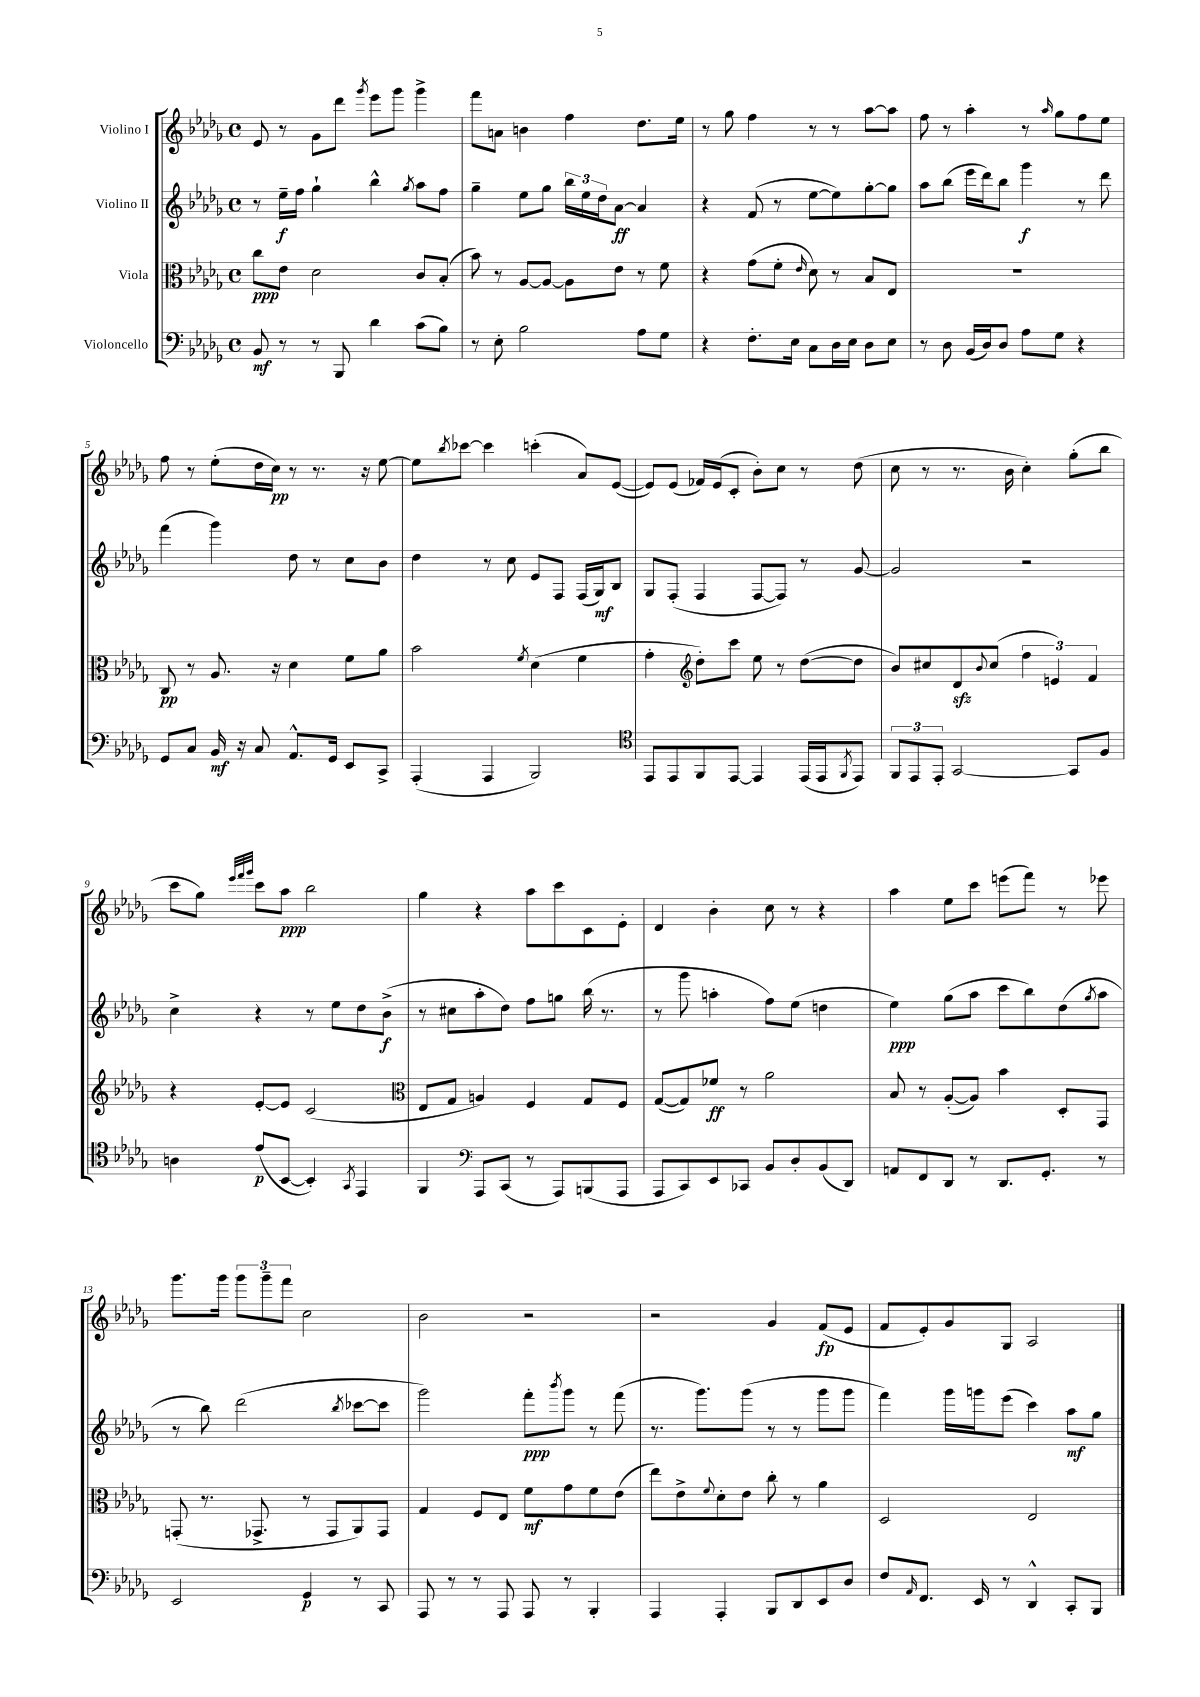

**kern	**kern	**kern	**kern
*staff4	*staff3	*staff2	*staff1
*clefF4	*clefC3	*clefG2	*clefG2
*k[b-e-a-d-g-]	*k[b-e-a-d-g-]	*k[b-e-a-d-g-]	*k[b-e-a-d-g-]
*M4/4	*M4/4	*M4/4	*M4/4
*met(c)	*met(c)	*met(c)	*met(c)
8BB-	8cc	8r	8e-
8r	8e-	16ee-~	8r
.	.	16ff	.
8r	2d-	4gg-`	8g-
8BBB-	.	.	8ddd-
.	.	.	8qggg-
4d-	.	4bb-^^	8eee-
.	.	.	8ggg-
.	.	8qgg-	.
(8c	8c	8aa-	4ggg-^
8B-)	(8B-'	8ff	.
=	=	=	=
8r	8b-)	4gg-~	8fff
8E-'	8r	.	8a
2B-	[8A-	8ee-	4b
.	8A-_	8gg-	.
.	8A-]	24bb-	4ff
.	.	24ee-	.
.	.	24dd-	.
.	8e-	[8a-	.
8A-	8r	4a-]	8.dd-
8G-	8f	.	.
.	.	.	16ee-
=	=	=	=
4r	4r	4r	8r
.	.	.	8gg-
8.F'	(8g-	(8f	4ff
.	8f'	8r	.
16E-	.	.	.
.	16qqe-	.	.
8C	8d-)	[8ee-	8r
16D-	8r	8ee-])	8r
16E-	.	.	.
8D-	8B-	[8gg-'	[8aa-
8E-	8E-	8gg-]	8aa-]
=	=	=	=
8r	1r	8aa-	8ff
8D-	.	(8bb-	8r
(16BB-	.	16eee-	4aa-'
16D-)	.	16ddd-)	.
8D-	.	8bb-	.
8A-	.	4ggg-	8r
.	.	.	16qqaa-
8G-	.	.	8gg-
4r	.	8r	8ff
.	.	8ddd-	8ee-
=	=	=	=
8GG-	8C	(4fff	8ff
8C	8r	.	8r
16BB-	8.A-	4ggg-)	(8ee-'
16r	.	.	.
8C	.	.	16dd-
.	16r	.	16cc)
8.AA-^^	4d-	8dd-	8r
.	.	8r	8.r
16GG-	.	.	.
8EE-	8f	8cc	.
.	.	.	16r
8CC^	8a-	8b-	[8ee-
=	=	=	=
(4AAA-'	2b-	4dd-	8ee-]
.	.	.	8qbb-
.	.	.	[8ccc-
4AAA-	.	8r	4ccc-]
.	.	8cc	.
.	8qf	.	.
2BBB-)	(4d-	8e-	(4ccc'
.	.	8F	.
.	4f	(16F	8a-)
.	.	16G-)	.
.	.	8B-	([8e-
=	=	=	=
*clefC4	*	*	*
8EE-	4g-'	8G-	8e-])
8EE-	.	(8F'	(8e-
*	*clefG2	*	*
8FF	8dd-')	4F	16f-)
.	.	.	(16e-
[8EE-	8ccc	.	8c'
4EE-]	8ee-	[8F	8b-')
.	8r	8F])	8cc
(16EE-	([8dd-	8r	8r
16EE-	.	.	.
8qFF	.	.	.
8EE-)	8dd-]	[8g-	(8dd-
=	=	=	=
12FF	8b-)	2g-]	8cc
12EE-	.	.	.
.	8cc#	.	8r
12EE-'	.	.	.
[2GG-	8d-	.	8.r
.	8qqb-	.	.
.	(8cc#	.	.
.	.	.	16b-
.	6ff	2r	4cc')
.	6e)	.	.
8GG-]	.	.	(8gg-'
.	6f	.	.
8F	.	.	8bb-
=	=	=	=
4A	4r	4cc^	8ccc
.	.	.	8gg-)
.	.	.	32qqeee-
.	.	.	32qqfff
.	.	.	32qqggg-
(8e-	[8e-'	4r	8ccc
[8BB-	8e-]	.	8aa-
4BB-'])	(2c	8r	2bb-
.	.	8ee-	.
8qGG-	.	.	.
4EE-	.	8dd-	.
.	.	(8b-^	.
=	=	=	=
*	*clefC3	*	*
4FF	8E-	8r	4gg-
.	8G-	8cc#	.
*clefF4	*	*	*
8AAA-	4A)	8aa-'	4r
(8CC	.	8dd-)	.
8r	4F	8ff	8aa-
8AAA-)	.	8gg	8ccc
(8BBB	8G-	(16bb-	8c
.	.	8.r	.
8AAA-	8F	.	8e-'
=	=	=	=
8AAA-	([8G-	8r	4d-
8CC)	8G-])	8ggg-	.
8EE-	8f-	4aa'	4b-'
8CC-	8r	.	.
8BB-	2a-	8ff)	8cc
8D-'	.	(8ee-	8r
(8BB-	.	4dd	4r
8DD-)	.	.	.
=	=	=	=
8AA	8B-	4ee-)	4aa-
8FF	8r	.	.
8DD-	([8A-'	(8gg-	8ee-
8r	8A-])	8aa-	8ccc
8.DD-	4b-	8ccc	(8eee
.	.	8bb-)	8fff)
8.GG-'	.	.	.
.	8D-'	(8dd-	8r
.	.	8qgg-	.
8r	8GG-	8aa-	8eee-
=	=	=	=
2EE-	(8GG'	8r	8.ggg-
.	8.r	8bb-)	.
.	.	.	16ggg-
.	.	(2ddd-	12ggg-
.	8.GG-^	.	.
.	.	.	12ggg-~
.	.	.	12fff
4GG-	8r	.	2cc
.	8GG-	.	.
.	.	8qbb-	.
8r	8AA-)	[8ccc-	.
8CC	8GG-	8ccc-]	.
=	=	=	=
8AAA-	4G-	2ggg-)	2b-
8r	.	.	.
8r	8F	.	.
8AAA-	8E-	.	.
8AAA-	8f	8fff'	2r
.	.	8qbbb-	.
8r	8g-	8ggg-	.
4BBB-'	8f	8r	.
.	(8e-	(8fff	.
=	=	=	=
4AAA-	8ee-)	8.r	2r
.	8e-^	.	.
.	.	8.ggg-)	.
.	8qqf	.	.
4AAA-'	8d-'	.	.
.	8e-	(8ggg-	.
8BBB-	8cc'	8r	4g-
8DD-	8r	8r	.
8EE-	4a-	8ggg-	(8f
8D-	.	8ggg-	8e-
=	=	=	=
8F	2D-	4fff)	8f
16qqAA-	.	.	.
8.FF	.	.	8e-')
.	.	16ggg-	8g-
16EE-	.	16ggg	.
8r	.	(8eee-	8G-
4DD-^^	2E-	4ccc)	2A-
8CC'	.	8aa-	.
8BBB-	.	8gg-	.
==	==	==	==
*-	*-	*-	*-
